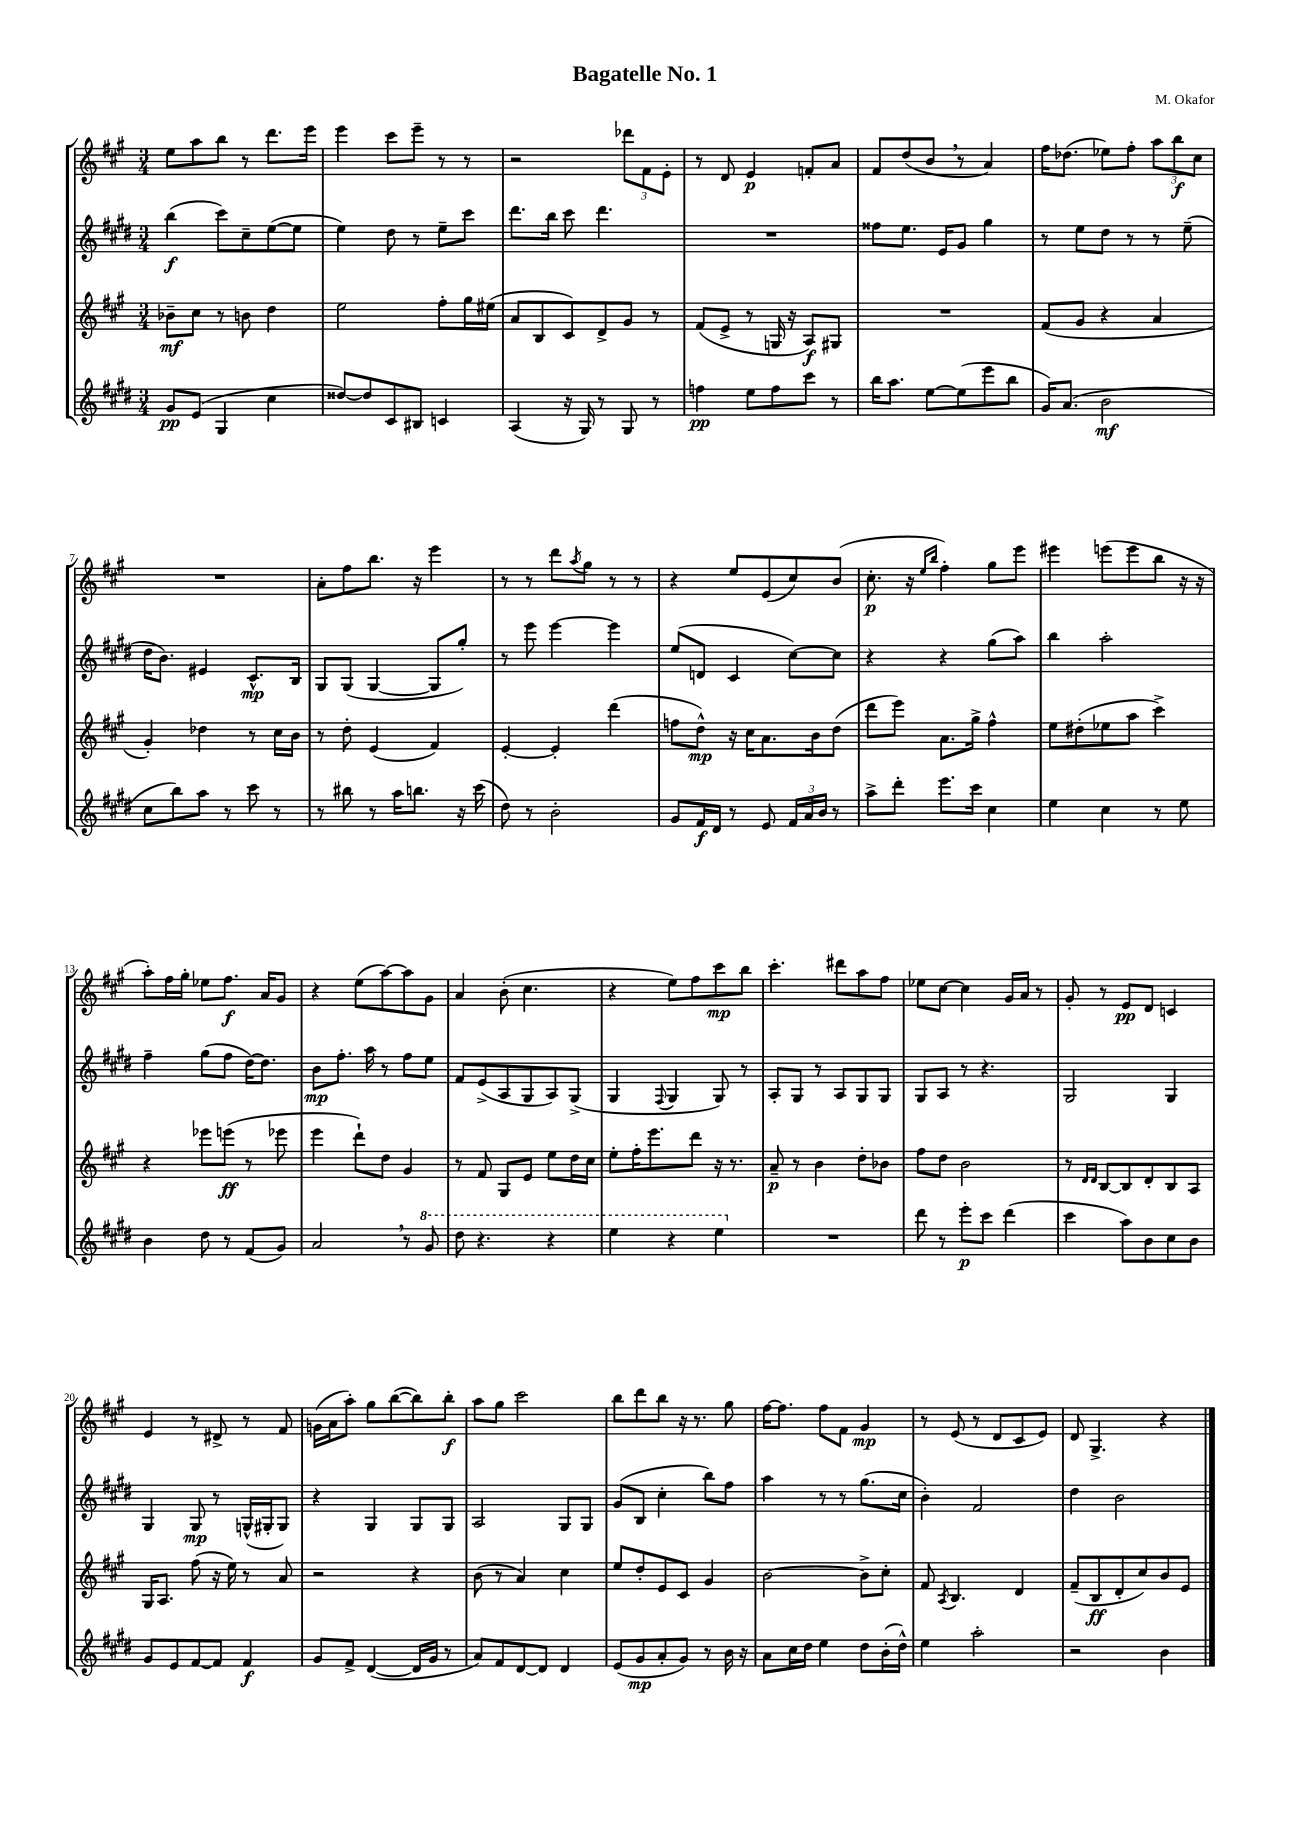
\header { title = "Bagatelle No. 1" composer = "M. Okafor" }
<<
\new StaffGroup <<
\new Staff = "s0" {
    \clef treble \key a \major \numericTimeSignature \time 3/4
    e''8 a''8 b''8 r8 d'''8. e'''16 |
    e'''4 cis'''8 e'''8-- r8 r8 |
    r2 \tuplet 3/2 { des'''8 fis'8 e'8-. } |
    r8 d'8 e'4\p f'8-. a'8 |
    fis'8 d''8( b'8 \breathe r8 a'4) |
    fis''16 des''8.( ees''8) fis''8-. \tuplet 3/2 { a''8 b''8\f cis''8 } |
    R2. |
    a'8-. fis''8 b''8. r16 e'''4 |
    r8 r8 d'''8 \acciaccatura { a''8 } gis''8 r8 r8 |
    r4 e''8 e'8( cis''8) b'8( |
    cis''8.-.\p r16 \grace { e''16 b''16 } fis''4-.) gis''8 e'''8 |
    eis'''4 e'''8( e'''8 b''8 r16 r16 |
    a''8-.) fis''16 gis''16-. ees''8 fis''8.\f a'16 gis'8 |
    r4 e''8( a''8~) a''8 gis'8 |
    a'4 b'8-.( cis''4. |
    r4 e''8) fis''8 cis'''8\mp b''8 |
    cis'''4.-. dis'''8 a''8 fis''8 |
    ees''8 cis''8~ cis''4 gis'16 a'16 r8 |
    gis'8-. r8 e'8\pp d'8 c'4 |
    e'4 r8 dis'8-> r8 fis'8 |
    g'16( a'16 a''8-.) gis''8 b''8~( b''8) b''8-.\f |
    a''8 gis''8 cis'''2 |
    b''8 d'''8 b''8 r16 r8. gis''8 |
    fis''16~ fis''8. fis''8 fis'8 gis'4\mp |
    r8 e'8( r8 d'8 cis'8 e'8) |
    d'8 gis4.-> r4 \bar "|." |
}
\new Staff = "s1" {
    \clef treble \key e \major \numericTimeSignature \time 3/4
    b''4\f( cis'''8) cis''8-- e''8~( e''8 |
    e''4) dis''8 r8 e''8-- cis'''8 |
    dis'''8. b''16 cis'''8 dis'''4. |
    R2. |
    fisis''8 e''8. e'16 gis'8 gis''4 |
    r8 e''8 dis''8 r8 r8 e''8--( |
    dis''16 b'8.) eis'4 cis'8.-^\mp b16 |
    gis8 gis8( gis4~ gis8 gis''8-.) |
    r8 e'''8 e'''4~ e'''4 |
    e''8( d'8 cis'4 cis''8~) cis''8 |
    r4 r4 gis''8( a''8) |
    b''4 a''2-. |
    fis''4-- gis''8( fis''8 dis''16~) dis''8. |
    b'8\mp fis''8.-. a''16 r8 fis''8 e''8 |
    fis'8 e'8->( a8 gis8 a8) gis8->( |
    gis4 \appoggiatura { fis8 } gis4 gis8) r8 |
    a8-. gis8 r8 a8 gis8 gis8 |
    gis8 a8 r8 r4. |
    gis2 gis4 |
    gis4 gis8\mp r8 g16-^( gis16-. gis8) |
    r4 gis4 gis8 gis8 |
    a2 gis8 gis8 |
    gis'8( b8 cis''4-. b''8) fis''8 |
    a''4 r8 r8 gis''8.( cis''16 |
    b'4-.) fis'2 |
    dis''4 b'2 \bar "|." |
}
\new Staff = "s2" {
    \clef treble \key a \major \numericTimeSignature \time 3/4
    bes'8--\mf cis''8 r8 b'8 d''4 |
    e''2 fis''8-. gis''16 eis''16( |
    a'8 b8 cis'8) d'8-> gis'8 r8 |
    fis'8( e'8-> r8 g16 r16 a8\f) gis8 |
    R2. |
    fis'8( gis'8 r4 a'4 |
    gis'4-.) des''4 r8 cis''16 b'16 |
    r8 d''8-. e'4( fis'4) |
    e'4~-. e'4-. d'''4( |
    f''8 d''8-^\mp) r16 cis''16 a'8. b'16 d''8( |
    d'''8 e'''8) a'8. gis''16-> fis''4-^ |
    e''8 dis''8-.( ees''8 a''8 cis'''4->) |
    r4 ees'''8 e'''8\ff( r8 ees'''8 |
    e'''4 d'''8-!) d''8 gis'4 |
    r8 fis'8 gis8 e'8 e''8 d''16 cis''16 |
    e''8-. fis''16-. e'''8. d'''8 r16 r8. |
    a'8--\p r8 b'4 d''8-. bes'8 |
    fis''8 d''8 b'2 |
    r8 \grace { d'16 d'16 } b8~ b8 d'8-. b8 a8 |
    gis16 a8. fis''8( r16 e''16) r8 a'8 |
    r2 r4 |
    b'8( r8 a'4) cis''4 |
    e''8 d''8-. e'8 cis'8 gis'4 |
    b'2~ b'8-> cis''8-. |
    fis'8 \acciaccatura { a8 } b4. d'4 |
    fis'8--( b8\ff d'8-. cis''8) b'8 e'8 \bar "|." |
}
\new Staff = "s3" {
    \clef treble \key e \major \numericTimeSignature \time 3/4
    gis'8\pp e'8( gis4 cis''4 |
    disis''8~) disis''8 cis'8 bis8 c'4 |
    a4( r16 gis16) r8 gis8 r8 |
    f''4\pp e''8 f''8 cis'''8 r8 |
    b''16 a''8. e''8~ e''8( e'''8 b''8 |
    gis'16) a'8.( b'2\mf |
    cis''8 b''8) a''8 r8 cis'''8 r8 |
    r8 bis''8 r8 a''16 b''8. r16 cis'''16( |
    dis''8) r8 b'2-. |
    gis'8 fis'16\f dis'16 r8 e'8 \tuplet 3/2 { fis'16 a'16 b'16 } r8 |
    a''8-> dis'''8-. e'''8. cis'''16 cis''4 |
    e''4 cis''4 r8 e''8 |
    b'4 dis''8 r8 fis'8( gis'8) |
    a'2 \breathe r8 \ottava #1 gis''8 |
    dis'''8 r4. r4 |
    e'''4 r4 e'''4 \ottava #0 |
    R2. |
    dis'''8 r8 e'''8-.\p cis'''8 dis'''4( |
    cis'''4 a''8) b'8 cis''8 b'8 |
    gis'8 e'8 fis'8~ fis'8 fis'4\f |
    gis'8 fis'8-> dis'4~( dis'16 gis'16 r8 |
    a'8) fis'8 dis'8~ dis'8 dis'4 |
    e'8( gis'8\mp a'8-. gis'8) r8 b'16 r16 |
    a'8 cis''16 dis''16 e''4 dis''8 b'16-.( dis''16-^) |
    e''4 a''2-. |
    r2 b'4 \bar "|." |
}
>>
>>
